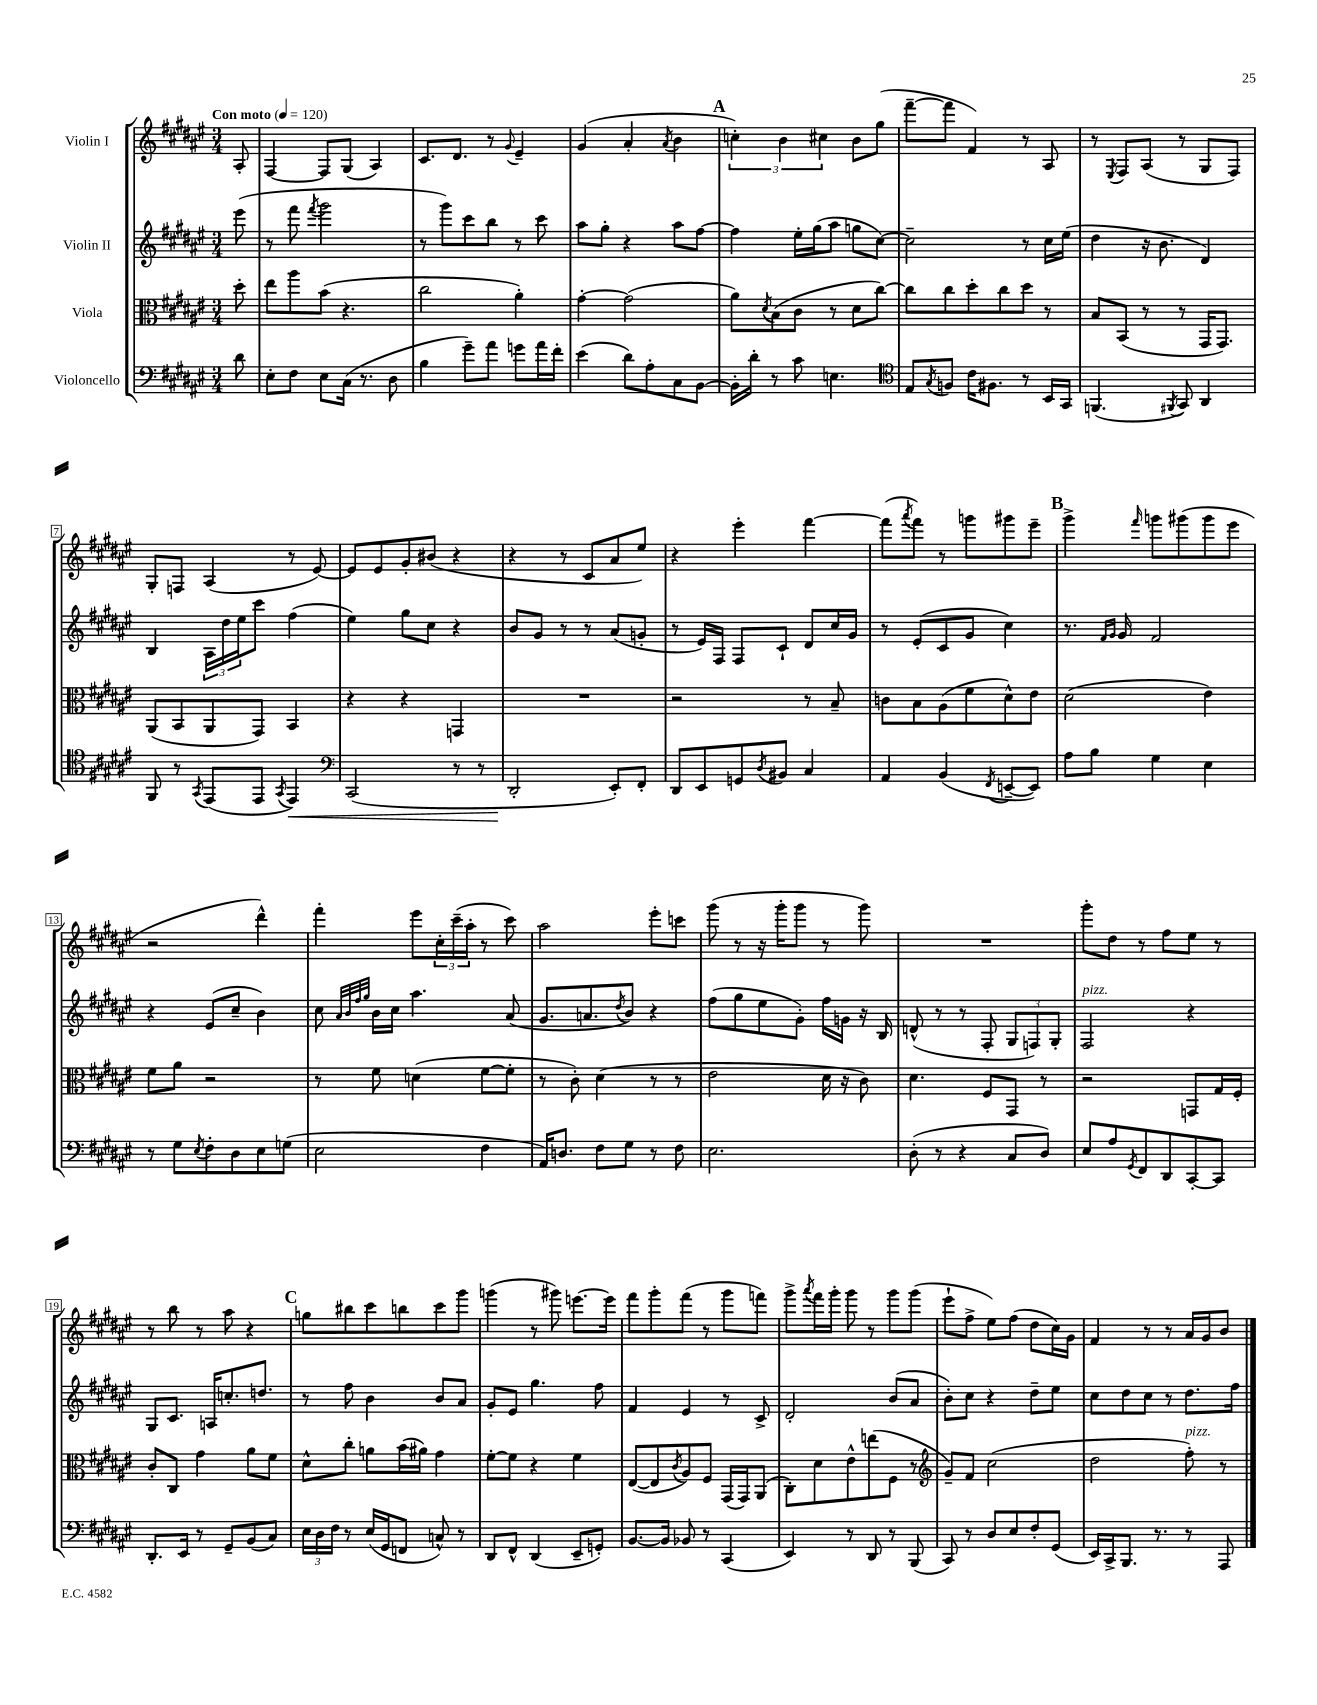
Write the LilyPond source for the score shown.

<<
\new StaffGroup <<
\new Staff = "s0" \with { instrumentName = "Violin I" } {
    \clef treble \key fis \major \numericTimeSignature \time 3/4 \partial 8 \tempo "Con moto" 4 = 120
    ais8-. |
    fis4~ fis8 gis8( ais4) |
    cis'8. dis'8. r8 \appoggiatura { gis'8 } eis'4-- |
    gis'4( ais'4-. \acciaccatura { ais'8 } b'4 |
    \mark \markup { \bold "A" } \tuplet 3/2 { c''4-.) b'4 cis''4 } b'8 gis''8( |
    fis'''8~-- fis'''8 fis'4) r8 ais8 |
    r8 \acciaccatura { eis8 } fis8 ais8( r8 gis8 fis8) |
    gis8-. f8 ais4( r8 eis'8~) |
    eis'8 eis'8 gis'8-. bis'8( r4 |
    r4 r8 cis'8 ais'8 eis''8) |
    r4 eis'''4-. fis'''4~ |
    fis'''8( \acciaccatura { ais'''8 } fis'''8) r8 g'''8 gis'''8 eis'''8-- |
    \mark \markup { \bold "B" } gis'''4-> \grace { fis'''16 } g'''8 gis'''8( gis'''8 eis'''8 |
    r2 dis'''4-^) |
    fis'''4-. eis'''8 \tuplet 3/2 { cis''16-. cis'''16--( ais''16-. } r8 cis'''8) |
    ais''2 eis'''8-. c'''8 |
    gis'''8( r8 r16 gis'''16-. gis'''8 r8 gis'''8) |
    R2. |
    gis'''8-. dis''8 r8 fis''8 eis''8 r8 |
    r8 b''8 r8 ais''8 r4 |
    \mark \markup { \bold "C" } g''8 bis''8 cis'''8 b''8 cis'''8 gis'''8 |
    g'''4( r8 gis'''8) e'''8.~ e'''16 |
    fis'''8 gis'''8-. fis'''8( r8 gis'''8 f'''8) |
    gis'''8-> \acciaccatura { ais'''8 } fis'''16 gis'''16-. gis'''8 r8 gis'''8 gis'''8( |
    eis'''8-! fis''8-> eis''8) fis''8( dis''8 cis''16) gis'16 |
    fis'4 r8 r8 ais'16 gis'16 b'8 \bar "|." |
}
\new Staff = "s1" \with { instrumentName = "Violin II" } {
    \clef treble \key fis \major \numericTimeSignature \time 3/4 \partial 8
    eis'''8( |
    r8 fis'''8 \acciaccatura { fis'''8 } gis'''2 |
    r8 gis'''8) cis'''8 b''8 r8 cis'''8 |
    ais''8 gis''8-. r4 ais''8 fis''8~ |
    \mark \markup { \bold "A" } fis''4 eis''16-. gis''16( ais''8 g''8 cis''8~) |
    cis''2-- r8 cis''16 eis''16( |
    dis''4 r16 b'8. dis'4) |
    b4 \tuplet 3/2 { ais16 dis''16 eis''16 } cis'''8 fis''4( |
    eis''4) gis''8 cis''8 r4 |
    b'8 gis'8 r8 r8 ais'8( g'8-. |
    r8 eis'16) fis16 fis8 cis'8-! dis'8 cis''16 gis'16 |
    r8 eis'8-.( cis'8 gis'8 cis''4) |
    \mark \markup { \bold "B" } r8. \grace { fis'16 gis'16 } gis'16 fis'2 |
    r4 eis'8( cis''8-- b'4) |
    cis''8 \grace { ais'32 b'32 fis''32 gis''32 } b'16 cis''16 ais''4. ais'8( |
    gis'8. a'8. \acciaccatura { dis''8 } b'8) r4 |
    fis''8( gis''8 eis''8 gis'8-.) fis''16 g'16 r16 b16 |
    d'8-^( r8 r8 fis8-. \tuplet 3/2 { gis8 f8) gis8-. } |
    fis2^\markup { \italic "pizz." } r4 |
    gis8 cis'8. a16 c''8.-. d''8. |
    \mark \markup { \bold "C" } r8 fis''8 b'4 b'8 ais'8 |
    gis'8-. eis'8 gis''4. fis''8 |
    fis'4 eis'4 r8 cis'8-> |
    dis'2-. b'8( ais'8 |
    b'8-.) cis''8 r4 dis''8-- eis''8 |
    cis''8 dis''8 cis''8 r8 dis''8. fis''16 \bar "|." |
}
\new Staff = "s2" \with { instrumentName = "Viola" } {
    \clef alto \key fis \major \numericTimeSignature \time 3/4 \partial 8
    dis''8-. |
    eis''8 ais''8 b'8( r4. |
    cis''2 ais'4-.) |
    gis'4~-. gis'2( |
    \mark \markup { \bold "A" } ais'8) \acciaccatura { dis'8 } b8( cis'8 r8 dis'8 cis''8~) |
    cis''8 cis''8 dis''8-. cis''8 dis''8 r8 |
    b8 b,8( r8 r8 gis,16 gis,8.) |
    ais,8( b,8 ais,8 gis,8) b,4 |
    r4 r4 g,4 |
    R2. |
    r2 r8 b8-- |
    c'8 b8 ais8( fis'8 dis'8-^) eis'8 |
    \mark \markup { \bold "B" } dis'2( eis'4) |
    fis'8 ais'8 r2 |
    r8 fis'8 d'4( fis'8~ fis'8-. |
    r8 cis'8-.) dis'4( r8 r8 |
    eis'2 dis'16 r16 cis'8) |
    dis'4. fis8 gis,8 r8 |
    r2 g,8 gis16 fis16-. |
    cis'8-. cis8 gis'4 ais'8 fis'8 |
    \mark \markup { \bold "C" } dis'8-^ cis''8-. a'8 b'16( ais'16) gis'4 |
    fis'8~-. fis'8 r4 fis'4 |
    eis8~( eis8 \acciaccatura { cis'8 } ais8) fis8 gis,16( gis,16) ais,8( |
    cis8-.) dis'8 eis'8-^ e''8( fis8 r8 |
    \clef treble gis'8--) fis'8 cis''2( |
    dis''2 fis''8-.^\markup { \italic "pizz." }) r8 \bar "|." |
}
\new Staff = "s3" \with { instrumentName = "Violoncello" } {
    \clef bass \key fis \major \numericTimeSignature \time 3/4 \partial 8
    dis'8 |
    eis8-. fis8 eis8 cis16( r8. dis8 |
    b4 gis'8--) ais'8 g'8 ais'16 fis'16-. |
    eis'4( dis'8) ais8-. cis8 b,8~ |
    \mark \markup { \bold "A" } b,16-. dis'16-. r8 cis'8 e4. |
    \clef tenor eis8 \acciaccatura { gis8 } f8 cis'16 fis8. r8 b,16 gis,16 |
    f,4.( \acciaccatura { fis,8 } gis,8) ais,4 |
    fis,8 r8 \acciaccatura { gis,8 } eis,8( eis,8 \acciaccatura { gis,8 } eis,4\<) |
    \clef bass cis,2( r8 r8 |
    dis,2-.\! eis,8-.) fis,8-. |
    dis,8 eis,8 g,8 \acciaccatura { dis8 } bis,8 cis4 |
    ais,4 b,4( \acciaccatura { fis,8 } e,8~-- e,8) |
    \mark \markup { \bold "B" } ais8 b8 gis4 eis4 |
    r8 gis8 \acciaccatura { eis8 } fis8-. dis8 eis8 g8( |
    eis2 fis4 |
    ais,16) d8. fis8 gis8 r8 fis8 |
    eis2. |
    dis8-.( r8 r4 cis8 dis8) |
    eis8 ais8 \acciaccatura { gis,8 } fis,8 dis,8 cis,8~-. cis,8 |
    dis,8.-. eis,16 r8 gis,8-- b,8( cis8) |
    \mark \markup { \bold "C" } \tuplet 3/2 { eis16 dis16 fis16 } r8 eis16( gis,16 f,8 c8-^) r8 |
    dis,8 fis,8-^ dis,4( eis,8-- g,8-.) |
    b,8.~ b,16 bes,8 r8 cis,4( |
    eis,4) r8 dis,8 r8 b,,8( |
    cis,8) r8 dis8 eis8 fis8-. gis,8( |
    eis,16) cis,16-> b,,8. r8. r8 ais,,8 \bar "|." |
}
>>
>>
\layout { \context { \Score \override BarNumber.stencil = #(make-stencil-boxer 0.1 0.3 ly:text-interface::print) } }
